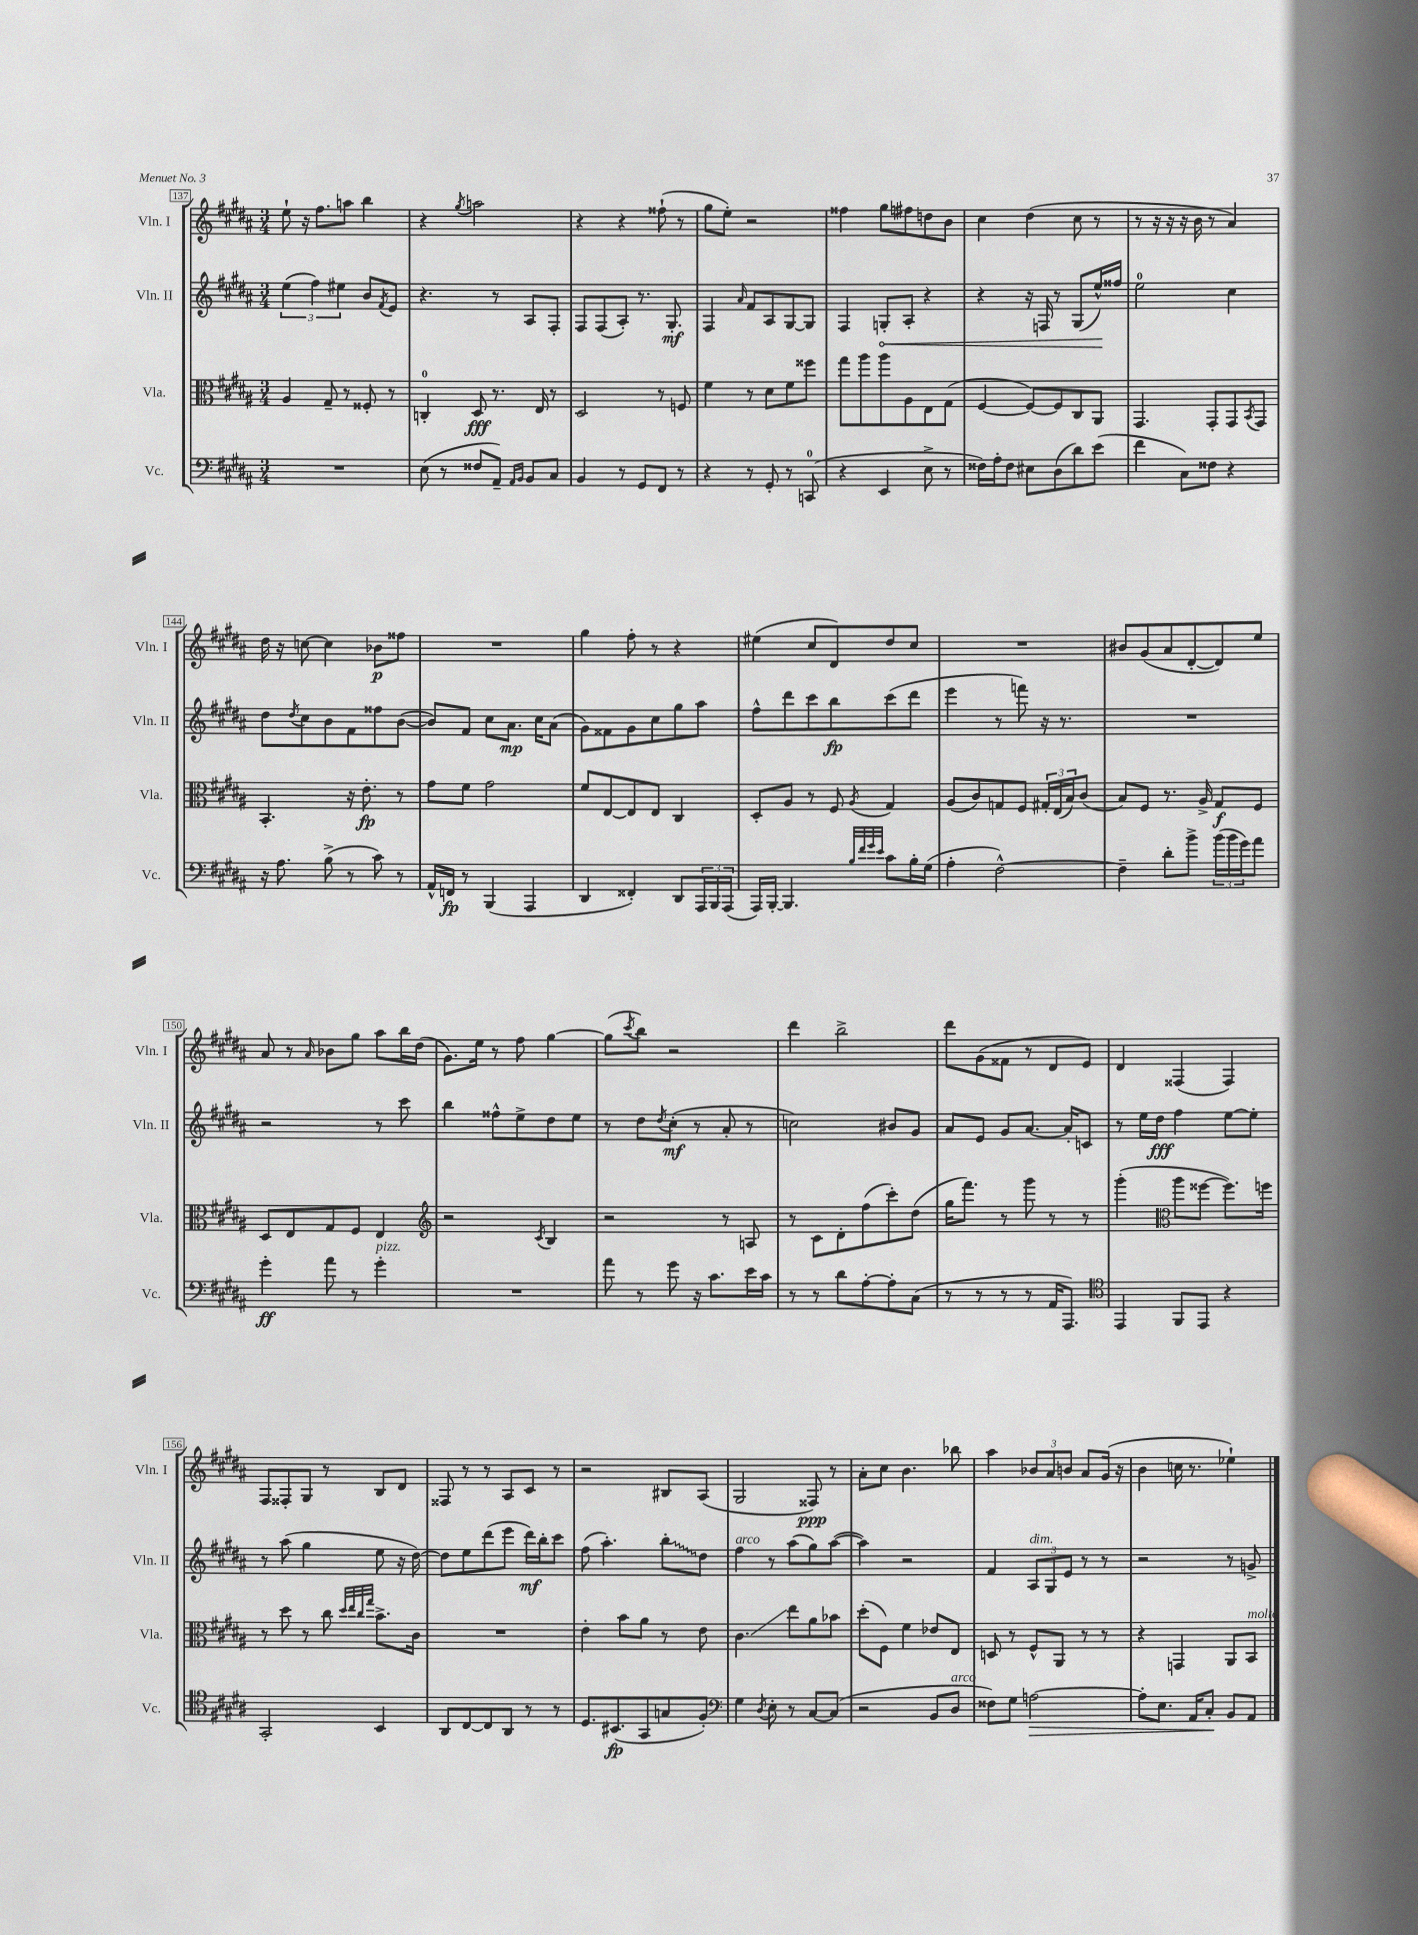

**kern	**kern	**kern	**kern
*staff4	*staff3	*staff2	*staff1
*clefF4	*clefC3	*clefG2	*clefG2
*k[f#c#g#d#a#]	*k[f#c#g#d#a#]	*k[f#c#g#d#a#]	*k[f#c#g#d#a#]
*M3/4	*M3/4	*M3/4	*M3/4
2.r	4A#	(6ee	8ee`
.	.	.	16r
.	.	6ff#)	.
.	.	.	8.ff#
.	8G#~	.	.
.	.	6ee#	.
.	8r	.	8aa
.	8F##'	8b	4bb
.	.	8qf#	.
.	8r	8e	.
=	=	=	=
(8E	4C'	4.r	4r
8r	.	.	.
.	.	.	8qgg#
8F##	8D#	.	2aa
8AA#~)	8.r	8r	.
16qqAA#	.	.	.
16qqBB	.	.	.
8BB	.	8A#	.
.	16E	.	.
8C#	8r	8F#'	.
=	=	=	=
4BB	2D#	8F#	4r
.	.	(8F#	.
8r	.	8A#')	4r
8GG#	.	8.r	.
8FF#	8r	.	(8ff##`
.	.	8.G#'	.
8r	8F	.	8r
=	=	=	=
4r	4f#	4F#	8gg#
.	.	.	8ee')
.	.	16qqa#	.
8r	8r	8f#	2r
8GG#'	8d#	8A#	.
8r	8f#	[8G#	.
(8CC	8ff##	8G#]	.
=	=	=	=
4r	8gg#	4F#	4ff##
.	8aa#	.	.
4EE	8aa#	8G'	8gg#
.	8A#	8A#'	8ff#
8E^	8E	4r	8dd
8r	(8G#	.	8b
=	=	=	=
16F##)	[4F#	4r	4cc#
16A#'	.	.	.
8F##	.	.	.
8E#	8F#_)	16r	(4dd#
.	.	16F	.
(8D#	8F#]	8r	.
8d#)	8C#	(8G#	8cc#
(8e	8AA#	16ee^^)	8r
.	.	16ff##	.
=	=	=	=
4f#	4.GG#	2ee	8r
.	.	.	16r
.	.	.	16r
8C#)	.	.	16r
.	.	.	16b
8F##	8GG#'	.	8r
4r	8GG#	4cc#	4a#)
.	8qBB	.	.
.	8GG#	.	.
=	=	=	=
16r	4.BB'	8dd#	16dd#
8.A#	.	.	16r
.	.	8qdd#	.
.	.	8cc#	[8cc
(8B^	.	8b	4cc]
8r	16r	8f#	.
.	8.e'	.	.
8c#)	.	8ff##	8b-
8r	8r	([8b	8ff##
=	=	=	=
16AA#^^	8g#	8b])	2.r
16FF	.	.	.
8r	8f#	8f#	.
(4BBB	2g#	8cc#	.
.	.	8.a#	.
4AAA#	.	.	.
.	.	16cc#	.
.	.	(8a#	.
=	=	=	=
4DD#	8f#	8g#)	4gg#
.	[8E	8f##	.
4FF##')	8E]	8g#	8ff#'
.	8E	8cc#	8r
8DD#	4C#	8gg#	4r
24AAA#	.	8aa#	.
24BBB	.	.	.
(24AAA#	.	.	.
=	=	=	=
16AAA#)	8D#'	8ff#^^	(4ee#
[16BBB'	.	.	.
4.BBB]	8A#	8ddd#	.
.	8r	8ccc#	8cc#
.	8F#	8bb	8d#)
32qqB	.	.	.
32qqf#	.	.	.
32qqg#	.	.	.
32qqe	8qA#	.	.
8c#	4G#	(8ccc#	8dd#
16B'	.	8ddd#	8cc#
(16G#	.	.	.
=	=	=	=
4A#'	(8A#	4eee	2.r
.	8c#)	.	.
[2F#^^)	8G	8r	.
.	8F#	8fff)	.
.	24G#'	16r	.
.	(24E	.	.
.	.	8.r	.
.	24B)	.	.
.	(8c#	.	.
=	=	=	=
4F#~]	8B)	2.r	8b#
.	8F#	.	(8g#
8d#'	8.r	.	8a#
8b^	.	.	[8d#'
.	16A#^	.	.
(24b	8G#	.	8d#])
24b	.	.	.
24g#)	.	.	.
8a#	8F#	.	8ee
=	=	=	=
4g#'	8D#	2r	8a#
.	8E	.	8r
.	.	.	16qqa#
8a#	8G#	.	8b-
8r	8F#	.	8gg#
4g#'	4E	8r	8aa#
.	.	8ccc#	16bb
.	.	.	(16dd#
=	=	=	=
*	*clefG2	*	*
2.r	2r	4bb	8.g#)
.	.	.	16ee
.	.	8ff##^^	8r
.	.	8ee^	8ff#
.	8qc#	.	.
.	4B	8dd#	[4gg#
.	.	8ee	.
=	=	=	=
8a#	2r	8r	(8gg#]
.	.	.	8qccc#
8r	.	8dd#	8bb)
.	.	8qdd#	.
8g#	.	(8cc#'	2r
16r	.	8r	.
8.c#	.	.	.
.	8r	8a#'	.
16e	8A	8r	.
16c#	.	.	.
=	=	=	=
8r	8r	2cc)	4ddd#
8r	8c#	.	.
8d#	8d#'	.	2bb^
[8A#'	(8ff#	.	.
8A#']	8ccc#')	8b#	.
(8C#	(8dd#	8g#	.
=	=	=	=
8r	16gg#	8a#	8ddd#
.	8.fff#)	.	.
8r	.	8e	(8g#
8r	8r	8g#	8f##
8r	8ggg#	[8.a#	8r
16AA#	8r	.	8d#
8.AAA#)	.	16a#']	.
.	8r	8c	8e)
=	=	=	=
*clefC4	*	*	*
4EE	(4ggg#'	8r	4d#
.	.	16ee	.
.	.	16dd#	.
*	*clefC3	*	*
8FF#	8aa#	4ff#	(4F##
8EE	[8ff##	.	.
4r	8.ff##])	[8ee	4F##)
.	.	8ee']	.
.	16ff	.	.
=	=	=	=
2GG#'	8r	8r	8F#
.	8dd#	(8aa#	8F##'
.	8r	4gg#	8G#
.	8cc#	.	8r
.	32qqdd#	.	.
.	32qqee	.	.
.	32qqcc#	.	.
.	32qqgg#	.	.
4BB	8.b^	8ee	8B
.	.	16r	8d#
.	16c#	[16dd#)	.
=	=	=	=
8AA#	2.r	8dd#]	8F##
[8C#	.	8ee	8r
8C#]	.	(8ddd#	8r
8AA#	.	8eee	8A#
8r	.	16ddd#)	8c#
.	.	16bb'	.
8r	.	8ccc#	8r
=	=	=	=
8.D#	4e'	(8ff#	2r
.	.	4.aa#')	.
(8.BB#	.	.	.
.	8b	.	.
8GG#	8a#	.	.
8G	8r	8bb'	8B#
8F#')	8e	8dd#	(8A#
=	=	=	=
*clefF4	*	*	*
4G#	4.c#	4ff#	2G#
8qD#	.	.	.
8E'	.	8r	.
8r	8ee	(8aa#	.
[8C#	8a#	8gg#)	8F##)
(8C#]	8b-	([8aa#	8r
=	=	=	=
2r	(8dd#'	4aa#])	8a#'
.	8F#)	.	8cc#
.	4f#	2r	4.b
8BB	8e-	.	.
8D#	8E	.	8bb-
=	=	=	=
8F##)	8D	4f#	4aa#
8G#	8r	.	.
[2A	8F#^^	12A#	12b-
.	.	12G#	12a#
.	8AA#	.	.
.	.	12e	12b
.	8r	8r	8a#
.	8r	8r	(16g#
.	.	.	16r
=	=	=	=
8A']	4r	2r	4b
8.E	.	.	.
.	4GG	.	16cc
16AA#	.	.	8.r
8C#'	.	.	.
8BB	8AA#	8r	4ee-`)
8AA#	8BB	8g^	.
==	==	==	==
*-	*-	*-	*-
